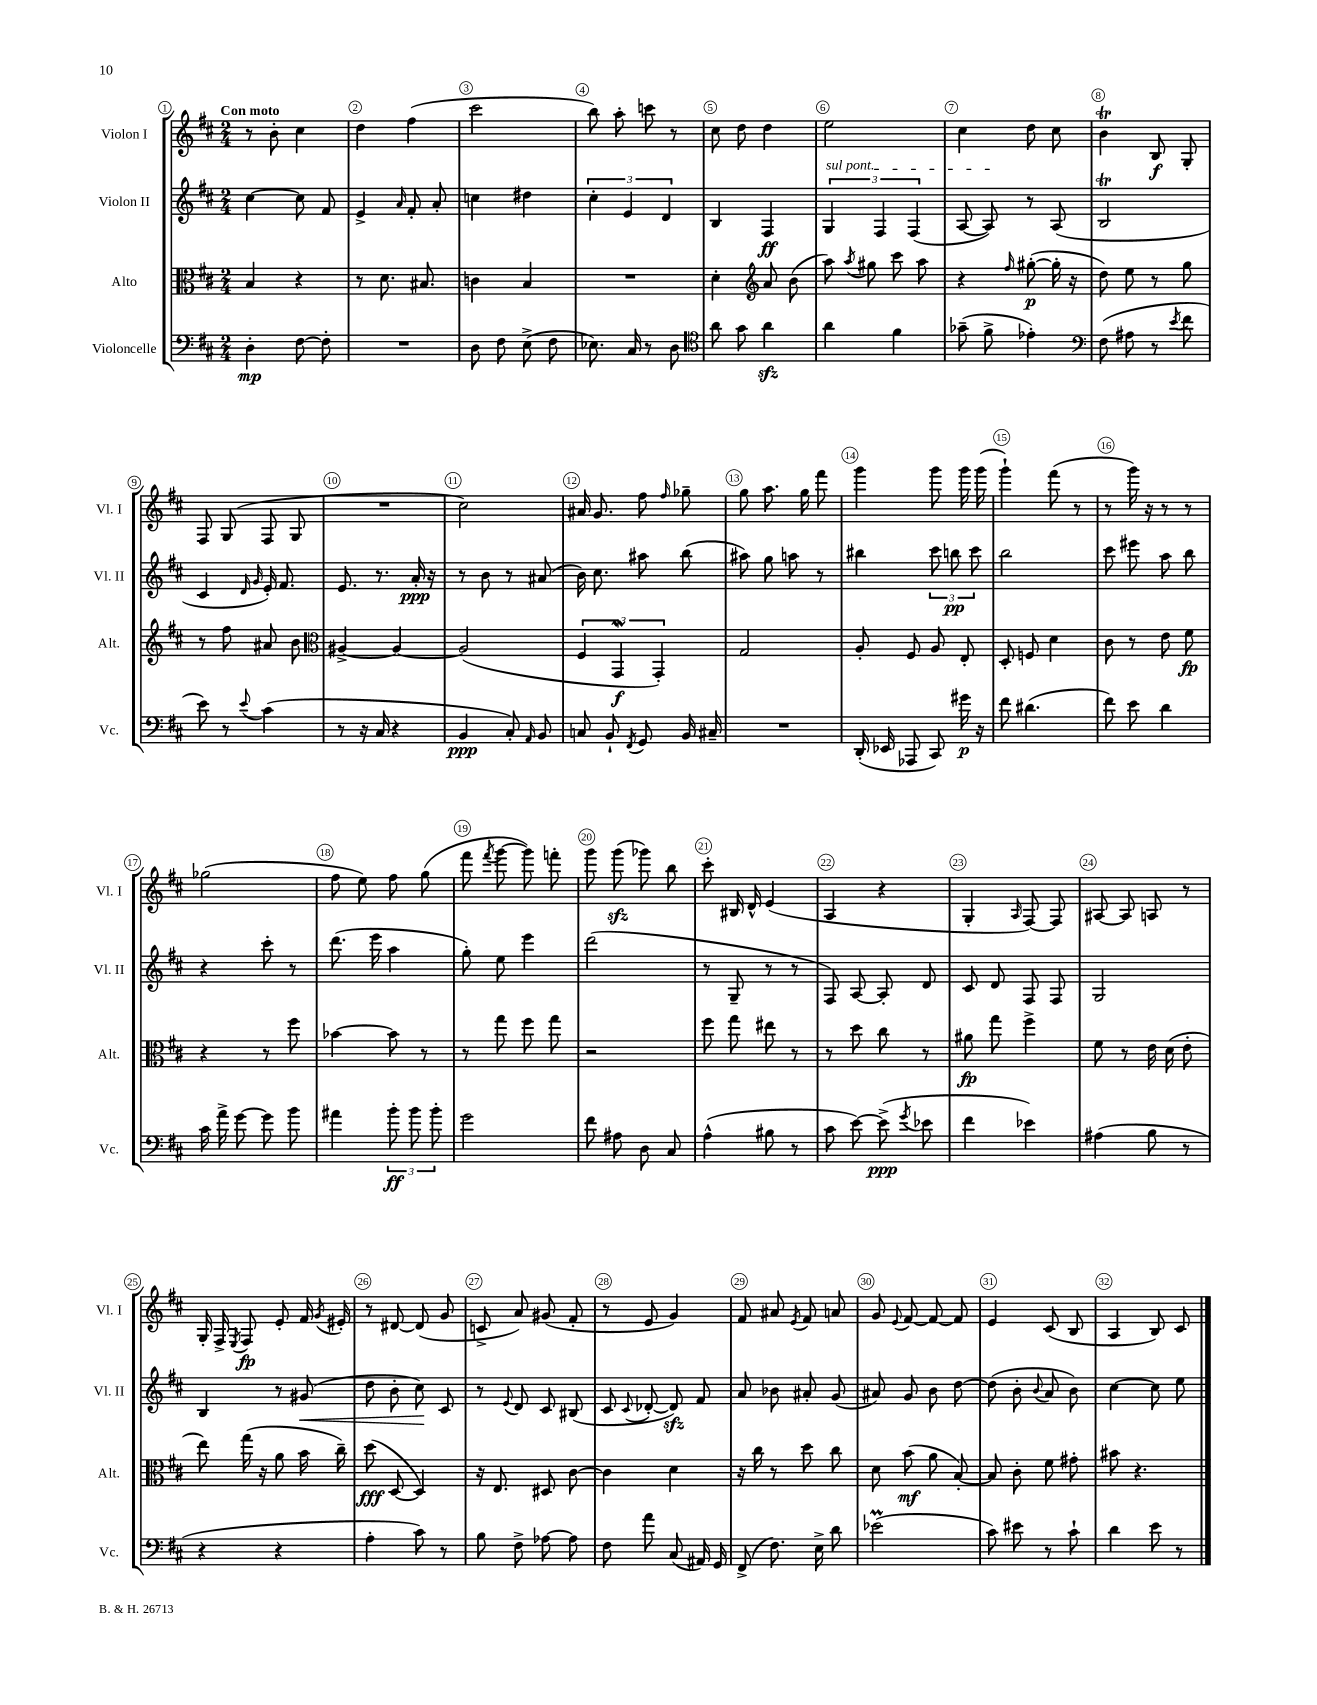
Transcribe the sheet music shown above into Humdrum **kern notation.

**kern	**kern	**kern	**kern
*staff4	*staff3	*staff2	*staff1
*clefF4	*clefC3	*clefG2	*clefG2
*k[f#c#]	*k[f#c#]	*k[f#c#]	*k[f#c#]
*M2/4	*M2/4	*M2/4	*M2/4
4D'\	4B/	[4cc#\	8r
.	.	.	8b'\
[8F#\	4r	8cc#\]	4cc#\
8F#'\]	.	8f#/	.
=	=	=	=
2r	8r	4e^/	4dd\
.	8.d\	.	.
.	.	16qqa/	.
.	.	8f#'/	(4ff#\
.	8.B#/	.	.
.	.	8a'/	.
=	=	=	=
8D\	4c\	4cc\	2ccc#\
8F#\	.	.	.
(8E^\	4B/	4dd#\	.
8F#\	.	.	.
=	=	=	=
8.E-\)	2r	6cc#'\	8bb\)
.	.	.	8aa'\
.	.	6e/	.
16C#/	.	.	.
8r	.	.	8ccc\
.	.	6d/	.
8D\	.	.	8r
=	=	=	=
*clefC4	*	*	*
8a\	4d'\	4B/	8cc#\
8g\	.	.	8dd\
*	*clefG2	*	*
4a\	8a/	4F#/	4dd\
.	(8b\	.	.
=	=	=	=
4a\	8aa\)	6G/	2ee\
.	8qaa/	.	.
.	8gg#\	.	.
.	.	6F#/	.
4f#\	8ccc#\	.	.
.	.	(6F#/	.
.	8aa\	.	.
=	=	=	=
(8g-~\	4r	[8A/	4cc#\
8f#^\	.	8A/])	.
.	16qqff#/	.	.
4e-'\)	([8gg#'\	8r	8dd\
.	16gg#'\]	(8A/	8cc#\
.	16r	.	.
=	=	=	=
*clefF4	*	*	*
(8F#\	8dd\)	2B/	4b\
8A#\	8ee\	.	.
8r	8r	.	8B/
8qe/	.	.	.
8f#\	8gg\	.	8G'/
=	=	=	=
8e\)	8r	4c#/	8F#/
8r	8ff#\	.	(8G/
.	.	16qqd/	.
8qqe/	.	16qqg/	.
(4c#\	8a#/	16e'/)	8F#/
.	.	8.f#/	.
.	8b\	.	8G/
=	=	=	=
*	*clefC3	*	*
8r	[4A#^/	8.e/	2r
16r	.	.	.
16C#/	.	8.r	.
4r	4A#/_	.	.
.	.	16a'/	.
.	.	16r	.
=	=	=	=
4BB/	(2A#/]	8r	2cc#\)
.	.	8b\	.
8C#'/)	.	8r	.
16qqAA/	.	.	.
8BB/	.	(8a#/	.
=	=	=	=
8C/	6F#/	16b\)	16a#/
.	.	8.cc#\	8.g/
8BB`/	.	.	.
.	6GG/	.	.
8qFF#/	.	.	.
8GG/	.	8aa#\	8ff#\
.	6GG'/)	.	.
.	.	.	16qqff#/
16BB/	.	(8bb\	8gg-~\
16C#~/	.	.	.
=	=	=	=
2r	2G/	8aa#\)	8gg\
.	.	8gg\	8.aa\
.	.	8aa\	.
.	.	.	16gg\
.	.	8r	8fff#\
=	=	=	=
(16DD'/	8A'/	4bb#\	4ggg\
16EE-/	.	.	.
8AAA-/	8F#/	.	.
8CC#/)	8A/	12ccc#\	8ggg\
.	.	12bb\	.
16g#\	8E'/	.	16ggg\
.	.	12ccc#\	.
16r	.	.	(16ggg\
=	=	=	=
8f#\	8D'/	2bb\	4ggg`\)
(4.d#\	8F/	.	.
.	4d\	.	(8fff#\
.	.	.	8r
=	=	=	=
8f#\)	8c#\	8ccc#\	8r
8e\	8r	8eee#\	16ggg\)
.	.	.	16r
4d\	8e\	8aa\	8r
.	8f#\	8bb\	8r
=	=	=	=
16c#\	4r	4r	(2gg-\
16a^\	.	.	.
[8g\	.	.	.
8g\]	8r	8ccc#'\	.
8b\	8ff#\	8r	.
=	=	=	=
4a#\	[4b-\	(8.ddd\	8ff#\
.	.	.	8ee\)
.	.	16eee\	.
12b'\	8b-\]	4aa\	8ff#\
12b\	.	.	.
.	8r	.	(8gg\
12b'\	.	.	.
=	=	=	=
2g\	8r	8gg'\)	8fff#\
.	.	.	8qfff#/
.	8gg\	8ee\	[8ggg\
.	8ff#\	4eee\	8ggg\])
.	8gg\	.	8fff'\
=	=	=	=
8f#\	2r	(2ddd\	8ggg\
8A#\	.	.	(8ggg\
8D\	.	.	8ggg-\)
8C#/	.	.	8bb\
=	=	=	=
(4A^^\	8ff#\	8r	8ccc#'\
.	8gg\	8G~/	16B#/
.	.	.	16d^^/
8B#\	8ee#\	8r	(4e/
8r	8r	8r	.
=	=	=	=
8c#\	8r	8F#/)	4A/
[8e\)	8dd\	[8A/	.
(8e^\]	8cc#\	8A'/]	4r
8qg/	.	.	.
8e-\	8r	8d/	.
=	=	=	=
4f#\	8a#\	8c#/	4G'/
.	8gg\	8d/	.
.	.	.	16qqA/
4e-\)	4ff#^\	8F#/	[8F#/)
.	.	8F#/	8F#/]
=	=	=	=
(4A#\	8f#\	2G/	[8A#/
.	8r	.	8A#/]
8B\	16e\	.	8A/
.	(16d\	.	.
8r	8e'\	.	8r
=	=	=	=
4r	8ee\)	4B/	16G'/
.	.	.	16F#^/
.	.	.	8qE/
.	(16gg\	.	8F#/
.	16r	.	.
4r	8a\	8r	8e'/
.	16b\	(8g#/	16f#/
.	.	.	8qg/
.	16cc#~\)	.	16e#'/
=	=	=	=
4A'\	(8dd\	8dd\	8r
.	[8D/	8b'\	[8d#/
8c#\)	4D/])	8cc#\)	(8d#/]
8r	.	8c#/	8g/
=	=	=	=
8B\	16r	8r	8c^/
.	8.E/	.	.
.	.	8qqe/	.
8F#^\	.	8d/	8a/)
[8A-\	8D#/	8c#/	(8g#/
8A-\]	[8c#\	(8B#/	8f#'/
=	=	=	=
8F#\	4c#\]	8c#/	8r
.	.	8qqc#/	.
8a\	.	[8d-'/	8e/
(8C#/	4d\	8d-/])	4g/)
16AA#/)	.	8f#/	.
16GG/	.	.	.
=	=	=	=
(8FF#^/	16r	8a/	8f#/
.	16cc#\	.	.
8.F#\)	8r	8b-\	8a#/
.	.	.	8qe/
.	8dd\	8a#'/	8f#/
16E^\	.	.	.
8d\	8cc#\	(8g/	8a/
=	=	=	=
(2e-\	8d\	8a#/)	8g/
.	.	.	8qqe/
.	(8b\	8g/	[8f#/
.	8a\	8b\	8f#/_
.	[8B'/)	[8dd\	8f#/]
=	=	=	=
8c#\)	8B/]	(8dd\]	4e/
8e#\	8c#'\	8b'\	.
.	.	8qqb/	.
8r	8f#\	8a/	(8c#/
8c#`\	8g#'\	8b\)	8B/
=	=	=	=
4d\	8b#\	[4cc#\	4A/
.	4.r	.	.
8e\	.	8cc#\]	8B/)
8r	.	8ee\	8c#/
==	==	==	==
*-	*-	*-	*-
